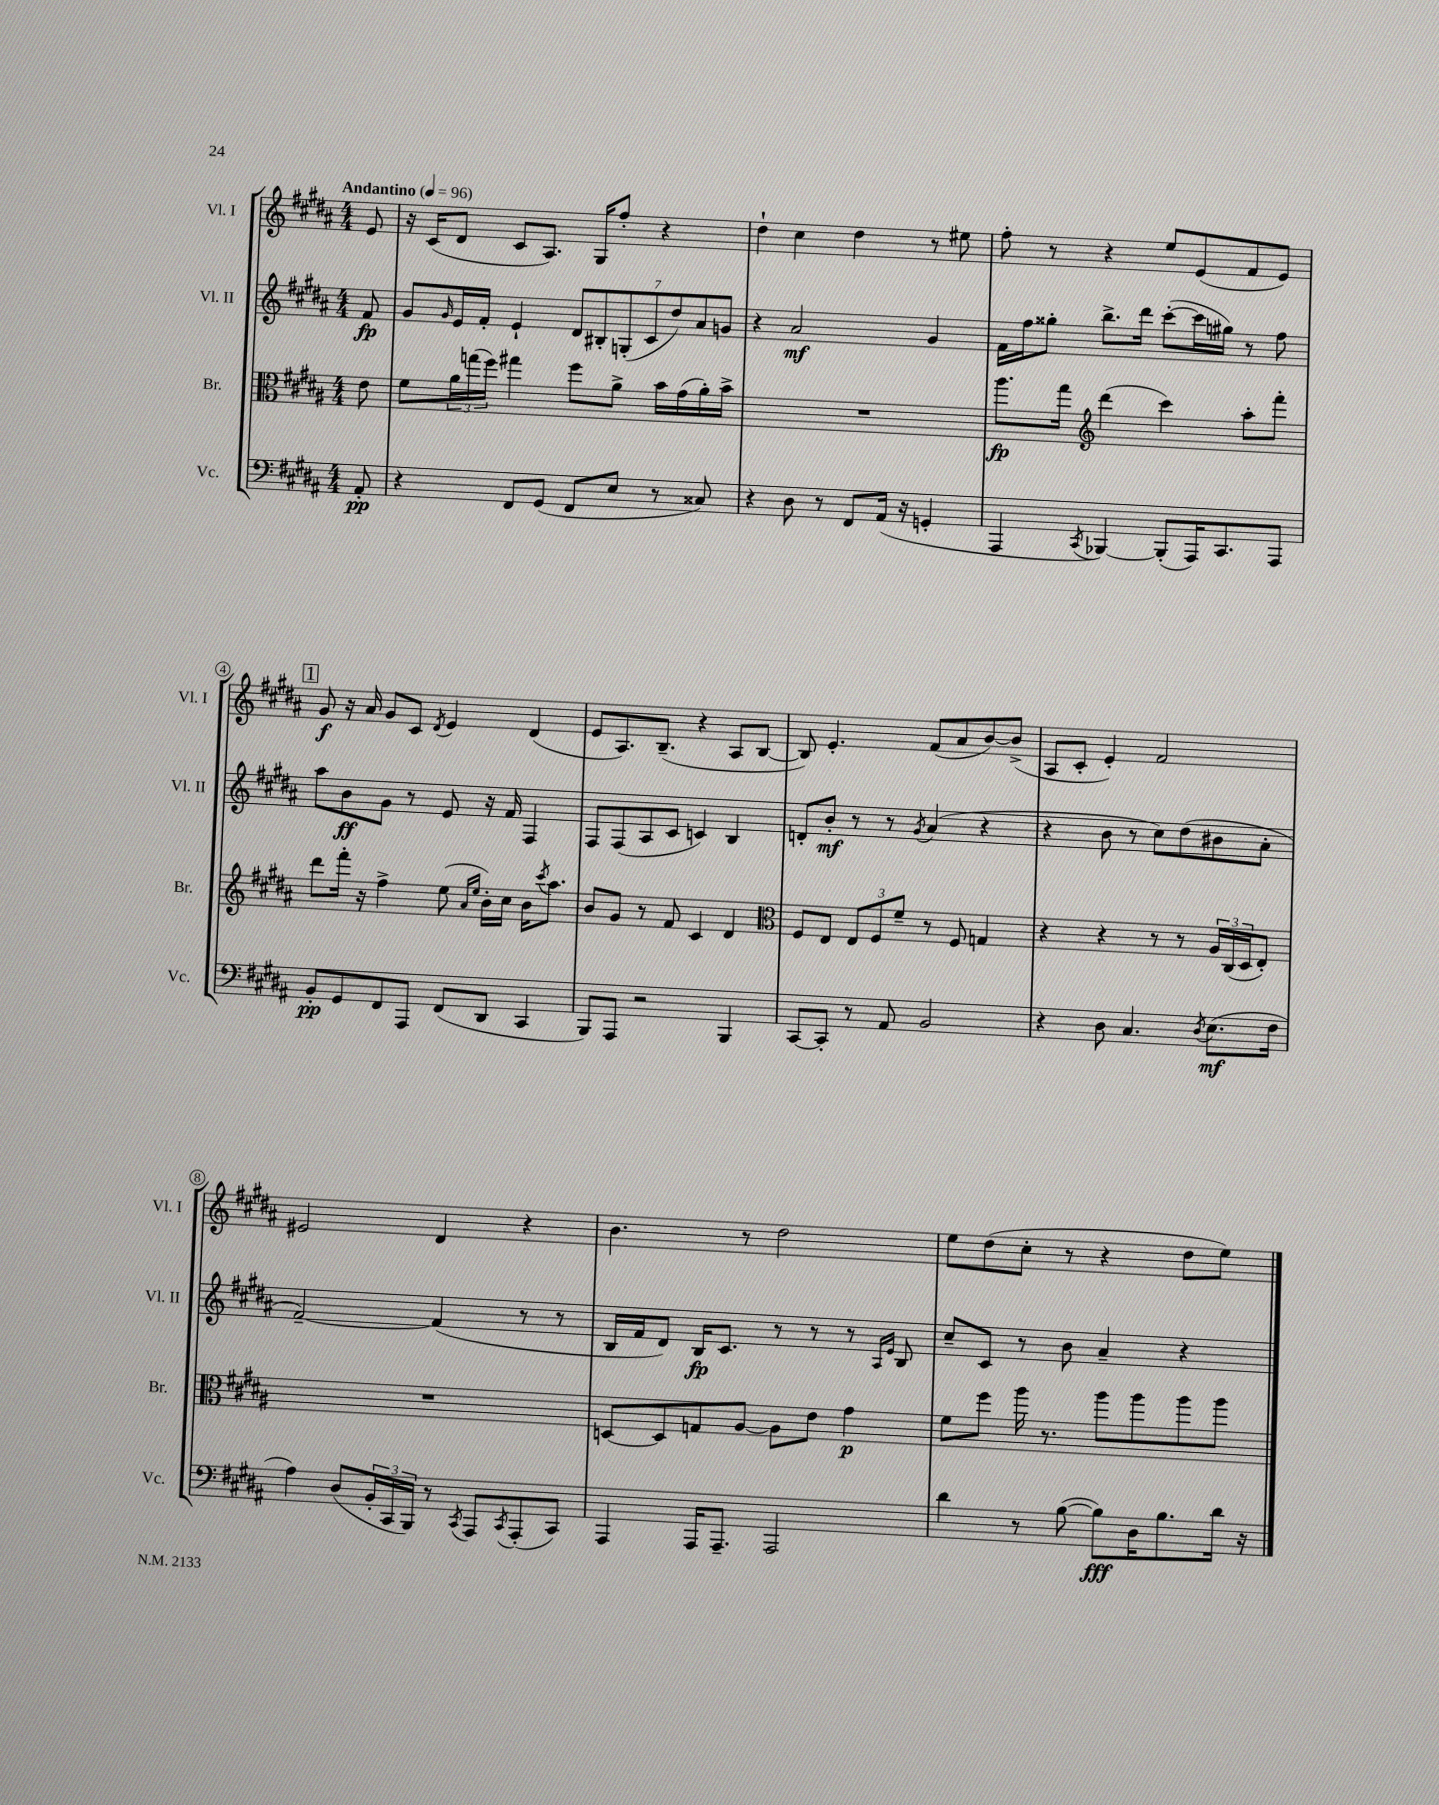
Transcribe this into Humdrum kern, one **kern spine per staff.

**kern	**dynam	**kern	**dynam	**kern	**dynam	**kern	**dynam
*part4	*part4	*part3	*part3	*part2	*part2	*part1	*part1
*staff4	*staff4	*staff3	*staff3	*staff2	*staff2	*staff1	*staff1
*I"Vc.	*	*I"Br.	*	*I"Vl. II	*	*I"Vl. I	*
*I'Vc.	*	*I'Br.	*	*I'Vl. II	*	*I'Vl. I	*
*clefF4	*	*clefC3	*	*clefG2	*	*clefG2	*
*k[f#c#g#d#a#]	*	*k[f#c#g#d#a#]	*	*k[f#c#g#d#a#]	*	*k[f#c#g#d#a#]	*
*M4/4	*	*M4/4	*	*M4/4	*	*M4/4	*
*MM96	*	*MM96	*	*MM96	*	*MM96	*
=	=	=	=	=	=	=	=
!	!	!	!	!	!	!LO:TX:a:B:t=Andantino	!
8AA#'/	pp	8e\	.	8f#/	fp	8e/	.
=1	=1	=1	=1	=1	=1	=1	=1
4r	.	8f#\L	.	8g#/L	.	16r	.
.	.	.	.	.	.	(16c#/KL	.
.	.	.	.	16qqg#/	.	.	.
.	.	24a#\L	.	16e/L	.	8d#/J	.
.	.	(24ggn\	.	.	.	.	.
.	.	.	.	16f#'/JJ	.	.	.
.	.	24ff#\JJ)	.	.	.	.	.
8FF#/L	.	4gg#X\	.	4e`/	.	8c#/L	.
(8GG#/J	.	.	.	.	.	8.A#/J)	.
8FF#/L	.	8ff#\L	.	14d#/L	.	.	.
.	.	.	.	.	.	16G#/KL	.
.	.	.	.	14B#X'/	.	.	.
8E/J	.	8a#^\J	.	.	.	8ff#'/J	.
.	.	.	.	(14Gn'/	.	.	.
.	.	.	.	14c#/	.	.	.
8r	.	16b\LL	.	.	.	4r	.
.	.	.	.	14dd#/)	.	.	.
.	.	(16g#\	.	.	.	.	.
.	.	.	.	14a#/	.	.	.
8C##X/)	.	16a#'\)	.	.	.	.	.
.	.	.	.	14gn/J	.	.	.
.	.	16b^\JJ	.	.	.	.	.
=2	=2	=2	=2	=2	=2	=2	=2
4r	.	1r	.	4r	.	4dd#`\	.
8D#\	.	.	.	2a#/	mf	4cc#\	.
8r	.	.	.	.	.	.	.
8FF#/L	.	.	.	.	.	4dd#\	.
(16AA#/Jk	.	.	.	.	.	.	.
16r	.	.	.	.	.	.	.
4GGn'/	.	.	.	4g#/	.	8r	.
.	.	.	.	.	.	8ee#X\	.
=3	=3	=3	=3	=3	=3	=3	=3
4AAA#/	.	8.aa#\L	fp	16f#\LL	.	8ff#'\	.
.	.	.	.	16ff#\J	.	.	.
.	.	.	.	8gg##X'\J	.	8r	.
.	.	16gg#\Jk	.	.	.	.	.
8qCC#/	.	.	.	.	.	.	.
*	*	*clefG2	*	*	*	*	*
[4BBB-X/)	.	(4ddd#\	.	8.bb^\L	.	4r	.
.	.	.	.	16ddd#\Jk	.	.	.
(8BBB-'/L]	.	4ccc#\)	.	([8ccc#'\L	.	8ee/L	.
16AAA#/K)	.	.	.	16ccc#\L]	.	(8e/	.
8.CC#/	.	.	.	16gg#X\JJ)	.	.	.
.	.	8aa#'\L	.	8r	.	8f#/	.
8AAA#/J	.	8fff#'\J	.	8ff#\	.	8e/J)	.
!!LO:LB:g=z
!!LO:REH:place=s1:t=1
=4	=4	=4	=4	=4	=4	=4	=4
8BB'/L	pp	8ddd#\L	.	8aa#\L	.	8g#/	f
8GG#/	.	16fff#'\Jk	.	8b\	ff	16r	.
.	.	16r	.	.	.	16a#/	.
8FF#/	.	4ff#^\	.	8g#\J	.	8g#/L	.
8AAA#/J	.	.	.	8r	.	8c#/J	.
.	.	.	.	.	.	8qd#/	.
(8FF#/L	.	(8ee\	.	8e/	.	4e/	.
.	.	16qqa#/LL	.	.	.	.	.
.	.	16qqee/JJ	.	.	.	.	.
8DD#/J	.	16b'\LL)	.	16r	.	.	.
.	.	16cc#\JJ	.	16f#/	.	.	.
4CC#/	.	16b\KL	.	4F#/	.	(4d#/	.
.	.	8qccc#/	.	.	.	.	.
.	.	8.aa#\J	.	.	.	.	.
=5	=5	=5	=5	=5	=5	=5	=5
8BBB/L)	.	8b/L	.	8F#/L	.	8e/L	.
8AAA#/J	.	8g#/J	.	(8F#/	.	8.A#/)	.
2r	.	8r	.	8A#/	.	.	.
.	.	.	.	.	.	(8.B~/J	.
.	.	8f#/	.	8c#/J	.	.	.
.	.	4c#/	.	4cn/)	.	4r	.
4BBB/	.	4d#/	.	4B/	.	8A#/L	.
.	.	.	.	.	.	[8B/J	.
=6	=6	=6	=6	=6	=6	=6	=6
*	*	*clefC3	*	*	*	*	*
[8CC#/L	.	8F#/L	.	8dn'/L	.	8B/])	.
8CC#'/J]	.	8E/J	.	8b'/J	mf	4.e'/	.
8r	.	12E/L	.	8r	.	.	.
.	.	12F#/	.	.	.	.	.
8AA#/	.	.	.	8r	.	.	.
.	.	12f#~/J	.	.	.	.	.
.	.	.	.	8qg#/	.	.	.
2BB/	.	8r	.	(4a#/	.	(8f#/L	.
.	.	8F#/	.	.	.	8a#/	.
.	.	4Gn/	.	4r	.	[8b/)	.
.	.	.	.	.	.	(8b^/J]	.
=7	=7	=7	=7	=7	=7	=7	=7
4r	.	4r	.	4r	.	8A#/L	.
.	.	.	.	.	.	8c#'/J	.
8D#\	.	4r	.	8b\	.	4e'/)	.
4.C#/	.	.	.	8r	.	.	.
.	.	8r	.	8cc#\L)	.	2f#/	.
.	.	8r	.	(8dd#\	.	.	.
8qD#/	.	.	.	.	.	.	.
(8.E\L	mf	24A#/LL	.	8b#X\	.	.	.
.	.	(24C#/	.	.	.	.	.
.	.	24D#/J	.	.	.	.	.
.	.	8E'/J)	.	8a#'\J	.	.	.
16F#\Jk	.	.	.	.	.	.	.
!!LO:LB:g=z
=8	=8	=8	=8	=8	=8	=8	=8
4A#\)	.	1r	.	[2f#~/)	.	2e#X/	.
(8D#/L	.	.	.	.	.	.	.
24BB'/L	.	.	.	.	.	.	.
24CC#/	.	.	.	.	.	.	.
24BBB/JJ)	.	.	.	.	.	.	.
8r	.	.	.	(4f#/]	.	4d#/	.
8qCC#/	.	.	.	.	.	.	.
8AAA#/L	.	.	.	.	.	.	.
8qCC#/	.	.	.	.	.	.	.
(8AAA#'/	.	.	.	8r	.	4r	.
8CC#/J)	.	.	.	8r	.	.	.
=9	=9	=9	=9	=9	=9	=9	=9
4AAA#/	.	[8Dn/L	.	16B/LL	.	4.b\	.
.	.	.	.	16f#/J	.	.	.
.	.	8D/]	.	8d#/J)	.	.	.
16AAA#/KL	.	8Gn/	.	16B/KL	fp	.	.
8.AAA#~/J	.	.	.	8.c#/J	.	.	.
.	.	[8A#/J	.	.	.	8r	.
2AAA#/	.	8A#\L]	.	8r	.	2dd#\	.
.	.	8e\J	.	8r	.	.	.
.	.	4g#\	p	8r	.	.	.
.	.	.	.	16qqA#/LL	.	.	.
.	.	.	.	16qqe/JJ	.	.	.
.	.	.	.	8B/	.	.	.
=10	=10	=10	=10	=10	=10	=10	=10
4d#\	.	8f#\L	.	8cc#~/L	.	8ee\L	.
.	.	8ff#\J	.	8c#/J	.	(8dd#\	.
8r	.	16aa#\	.	8r	.	8cc#'\J	.
.	.	8.r	.	.	.	.	.
([8B\	.	.	.	8b\	.	8r	.
8B\L])	fff	8aa#\L	.	4a#~/	.	4r	.
16D#\K	.	8aa#\	.	.	.	.	.
8.B\	.	.	.	.	.	.	.
.	.	8aa#\	.	4r	.	8dd#\L	.
16d#\Jk	.	8aa#\J	.	.	.	8ee\J)	.
16r	.	.	.	.	.	.	.
==	==	==	==	==	==	==	==
*-	*-	*-	*-	*-	*-	*-	*-
